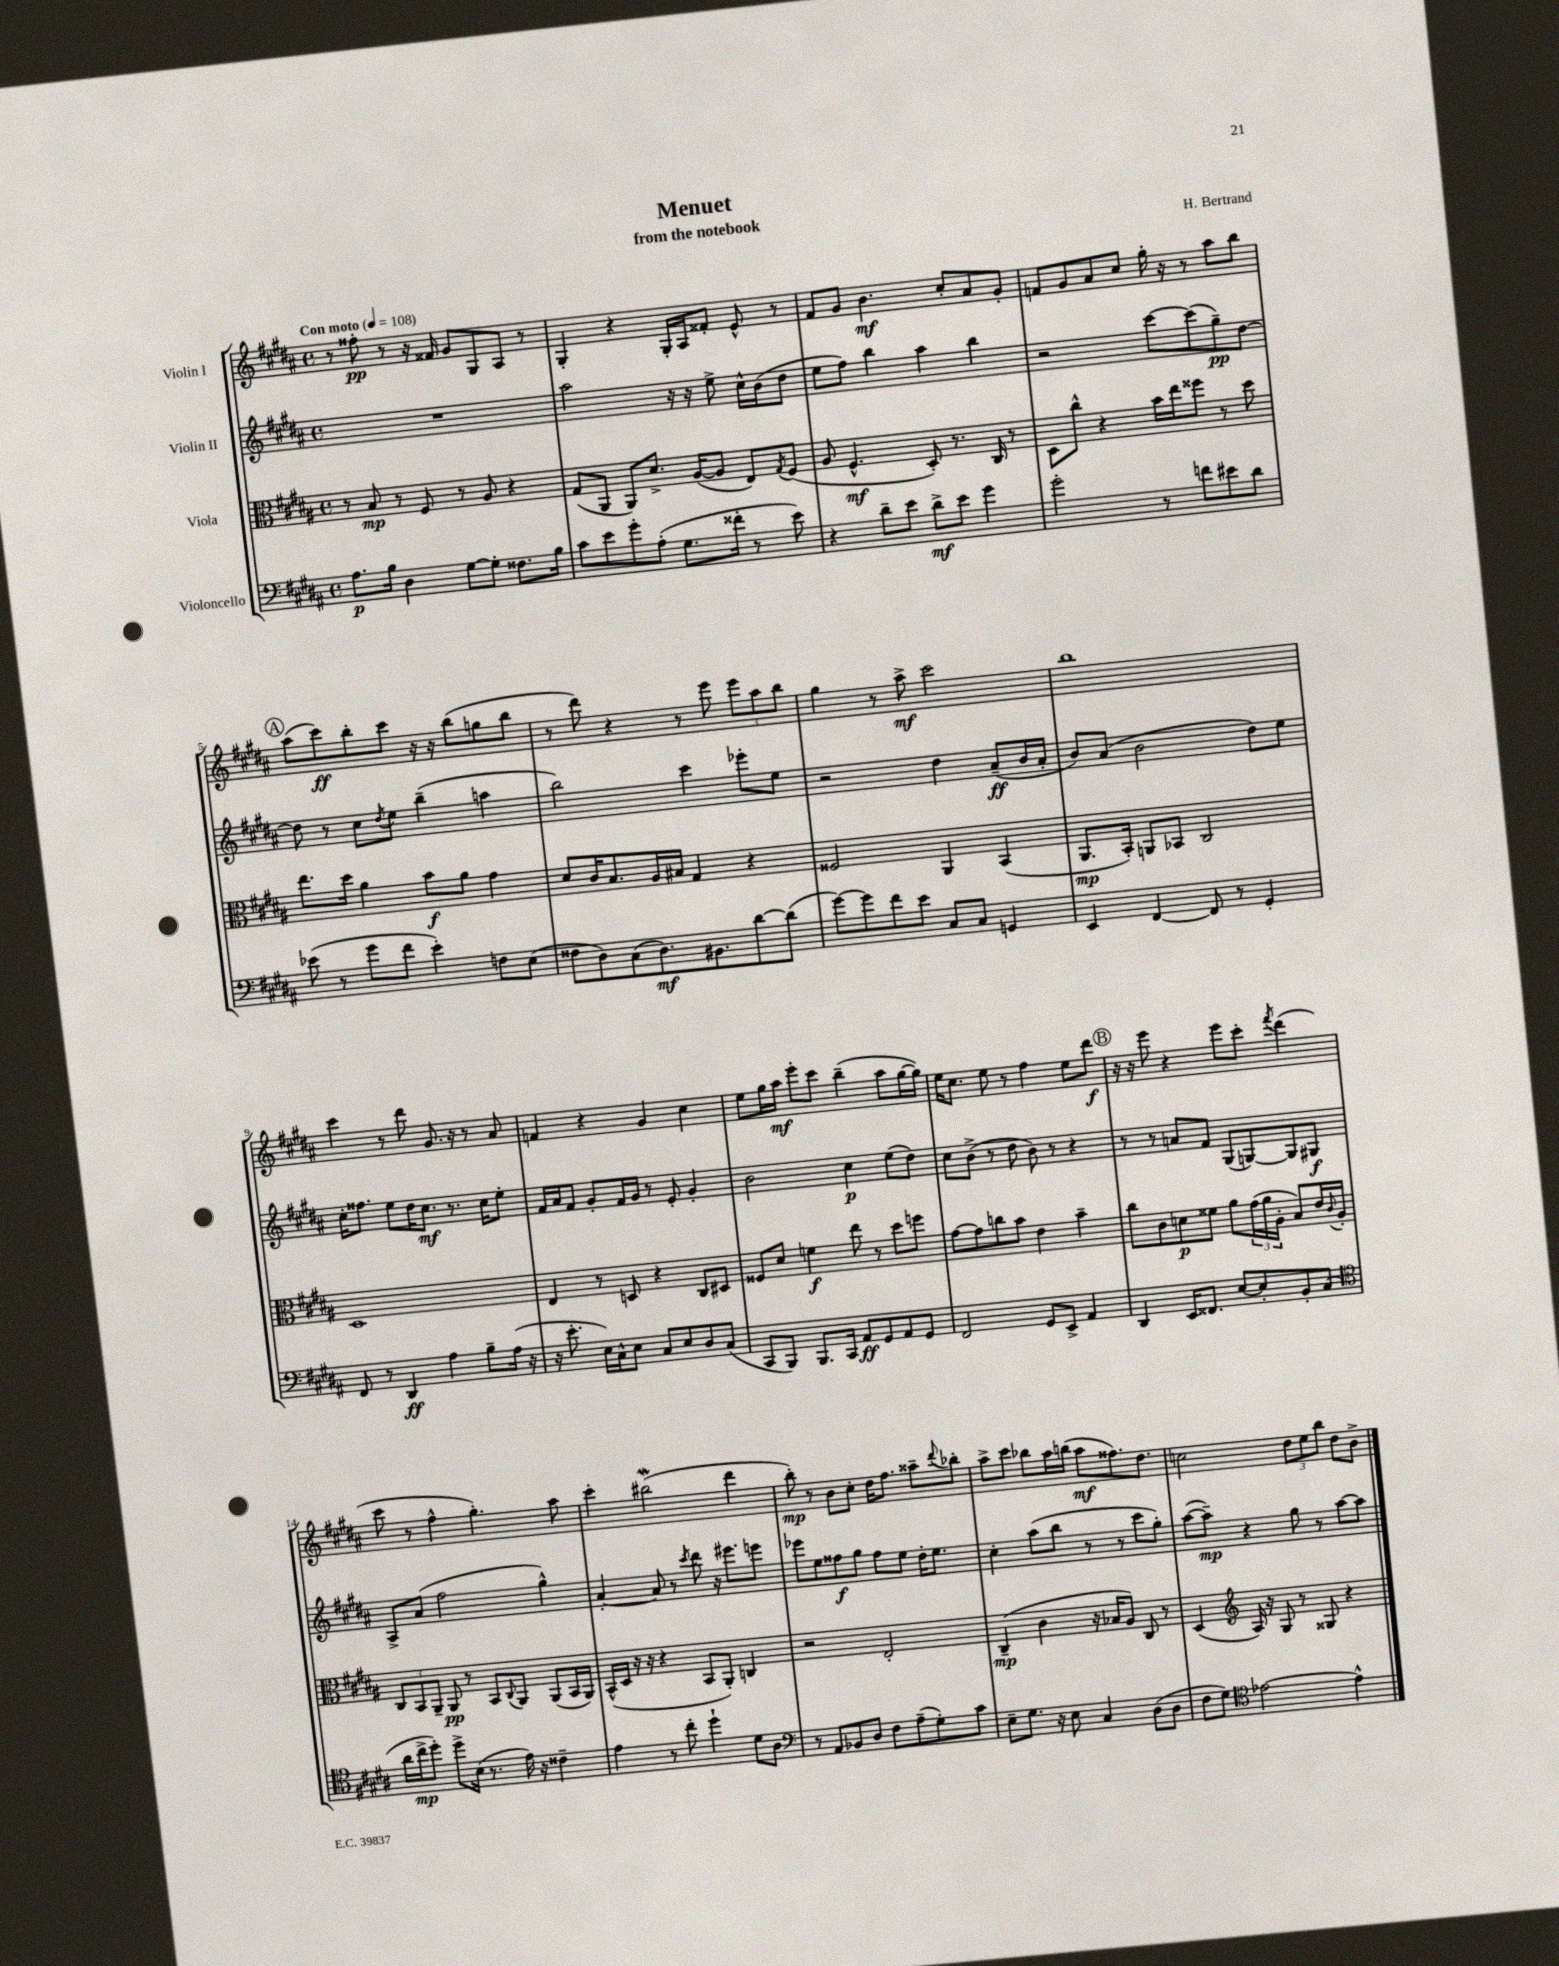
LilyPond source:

\header { title = "Menuet" composer = "H. Bertrand" subtitle = "from the notebook" }
<<
\new StaffGroup <<
\new Staff = "s0" \with { instrumentName = "Violin I" } {
    \clef treble \key b \major \defaultTimeSignature \time 4/4 \tempo "Con moto" 4 = 108
    r8 fisis''8-.\pp r8 r16 fisis'16 gis'8 gis8 ais8 r8 |
    gis4-. r4 gis16-. ais16 fisis'8-. e'8-^ r8 |
    fis'8 gis'8 b'4.\mf cis''8-. ais'8 gis'8-. |
    f'8 gis'8 ais'8 cis''8 gis''16-. r16 r8 ais''8 b''8 |
    \mark \markup { \circle "A" } ais''8( cis'''8\ff) b''8-. cis'''8 r16 r16 b''8( g''8 b''8 |
    r8 dis'''8) r4 r8 e'''8 \tuplet 3/2 { e'''8 ais''8 b''8 } |
    gis''4 r8 ais''8->\mf cis'''2 |
    b''1 |
    cis'''4 r8 dis'''8 gis'8. r16 r8 ais'8 |
    f'4 r4 gis'4 cis''4 |
    e''8 gis''16 ais''16\mf e'''8-. cis'''8 b''4--( ais''8 gis''16~ gis''16) |
    e''16 cis''8. e''8 r8 fis''4 e''8 dis'''8\f |
    \mark \markup { \circle "B" } r16 r16 e'''8 r4 e'''8 cis'''8-. \acciaccatura { fis'''8 } dis'''4( |
    cis'''8 r8 fis''4-^ gis''4.-.) ais''8 |
    cis'''4-. bis''2\mordent( dis'''4 |
    b''8-.\mp) r8 b'8 cis''8-. dis''16 fis''8. aisis''8-- \appoggiatura { dis'''8 } bes''8-. |
    ais''8-> cis'''8 bes''8 ais''16 b''16( ais''8\mf fisis''8.) dis''8. |
    c''2 \tuplet 3/2 { dis''8 e''8 b''8 } dis''8 b'8-> \bar "|." |
}
\new Staff = "s1" \with { instrumentName = "Violin II" } {
    \clef treble \key b \major \defaultTimeSignature \time 4/4
    R1 |
    ais''2 r16 r16 e''8-> cis''16-^ b'16( dis''8 |
    e''8 fis''8) b''4 ais''4 b''4 |
    r2 cis'''8~ cis'''8( gis''8--\pp) dis''8~ |
    \mark \markup { \circle "A" } dis''8 r8 cis''8 \acciaccatura { dis''8 } e''8 b''4--( a''4 |
    b''2) cis'''4 ees'''8-. e''8 |
    r2 dis''4 ais'8--\ff( b'16 ais'16-. |
    b'8) ais'8( b'2 dis''8) e''8 |
    cis''16-. fisis''8. e''8 dis''16 cis''8.\mf r8. cis''16 e''8-. |
    fis'16 ais'16 fis'8 gis'8-. fis'16 gis'16 r8 e'8-. gis'4-. |
    b'2 cis''4\p e''8( dis''8) |
    cis''8 b'8->( r8 dis''8 b'8) r8 r4 |
    \mark \markup { \circle "B" } r8 r8 a'8 fis'8 gis8( g8~) g8 gis8\f |
    ais8-> ais'8( fis''2 gis''4-^) |
    ais'4~-. ais'8 r8 \acciaccatura { cis'''8 } dis'''8 r16 eis'''8. e'''8 |
    ees'''8 e''8 fisis''8\f gis''8 fisis''8 e''8 dis''16-. e''8. |
    cis''4-. ais''8( b''8 r8 r8 cis'''8 gis''8-.) |
    ais''8~( ais''8--\mp) r4 gis''8 r8 ais''8~ ais''8 \bar "|." |
}
\new Staff = "s2" \with { instrumentName = "Viola" } {
    \clef alto \key b \major \defaultTimeSignature \time 4/4
    r8 b8\mp r8 fis8 r8 ais8 r4 |
    gis8( ais,8 ais,8) dis'8.-> ais16~( ais8 e8) \acciaccatura { gis8 } fis8( |
    ais8 fis4.-^\mf dis8-.) r8. cis16 r8 |
    dis8 cis''8-^ r4 b'16 e''16 fisis''8 r8 dis''8 |
    \mark \markup { \circle "A" } e''8. dis''16 ais'4 b'8\f ais'8 gis'4 |
    dis'8 cis'16 b8. ais16 bis16 gis4 r4 |
    fisis2 ais,4 b,4( |
    ais,8.\mp b,16-.) a,8 bes,8 cis2 |
    dis1 |
    e4 r8 d8 r4 cis8 dis8 |
    fisis8 dis'8 f'4\f e''8 r8 dis''8 f''8 |
    gis'8~ gis'8 c''8 b'8 e'4 b'4-- |
    \mark \markup { \circle "B" } cis''8 cis'8 d'8\p fisis'8 ais'8 \tuplet 3/2 { gis'16( ais'16 ais16-. } b8) e'16 \appoggiatura { cis'8 } ais16-. |
    \tuplet 3/2 { cis8 b,8 ais,8-- } ais,8\pp r8 b,8 \appoggiatura { cis8 } ais,8 ais,8( b,16 ais,16) |
    b,16-^( dis16 r16 r16 r4 b,8 ais,8-.) c4 |
    r2 e2-. |
    cis4--\mp( cis'4 r16 bes16 ais8) cis8 r8 |
    dis4( \clef treble ais16) r16 gis8 r8 gisis8 r4 \bar "|." |
}
\new Staff = "s3" \with { instrumentName = "Violoncello" } {
    \clef bass \key b \major \defaultTimeSignature \time 4/4
    ais8.\p b16 dis4 gis8~ gis8-. fisis8. b16 |
    cis'8 e'8 gis'8-. ais8-.( gis8. fisis'16-. r8 e'8) |
    r4 dis'8-- e'8 dis'8->\mf e'8 gis'4 |
    gis'2-. r8 f'8 eis'8 dis'8 |
    \mark \markup { \circle "A" } ees'8( r8 gis'8 fis'8 ees'4-.) f8 e8( |
    fisis8 dis8) cis8( dis8.\mf) bis,8. dis'8~ dis'8( |
    gis'8~) gis'8 fis'8 e'8 cis8 cis8 g,4 |
    e,4 fis,4~ fis,8 r8 gis,4-. |
    fis,8 r8 dis,4\ff ais4 b8-- ais16( r16 |
    r16 e'8.-. e16) cis16-^ e8 cis8 e8 dis8 cis8( |
    cis,8 b,,8) b,,8. cis,16 ais,8\ff gis,8 ais,8 gis,8 |
    fis,2 gis,8 e,8-> ais,4 |
    \mark \markup { \circle "B" } dis,4 e,16 fisis,8. e8~ e8-. b,8-. cis8( |
    \clef tenor ais'16 cis''16->\mp dis''8-.) dis''8-> b16( r8. e'16) r16 cisis'4-- |
    e'4 r8 cis''8-. dis''4-! dis'8 ais8 |
    \clef bass r8 ais,8 bes,8 dis8 fis8 ais8--( gis8-.) cis'8 |
    e8-- gis8. r16 e8 cis4 dis8( dis8 |
    fis8 gis8) \clef tenor ees'2~ ees'4-^ \bar "|." |
}
>>
>>
